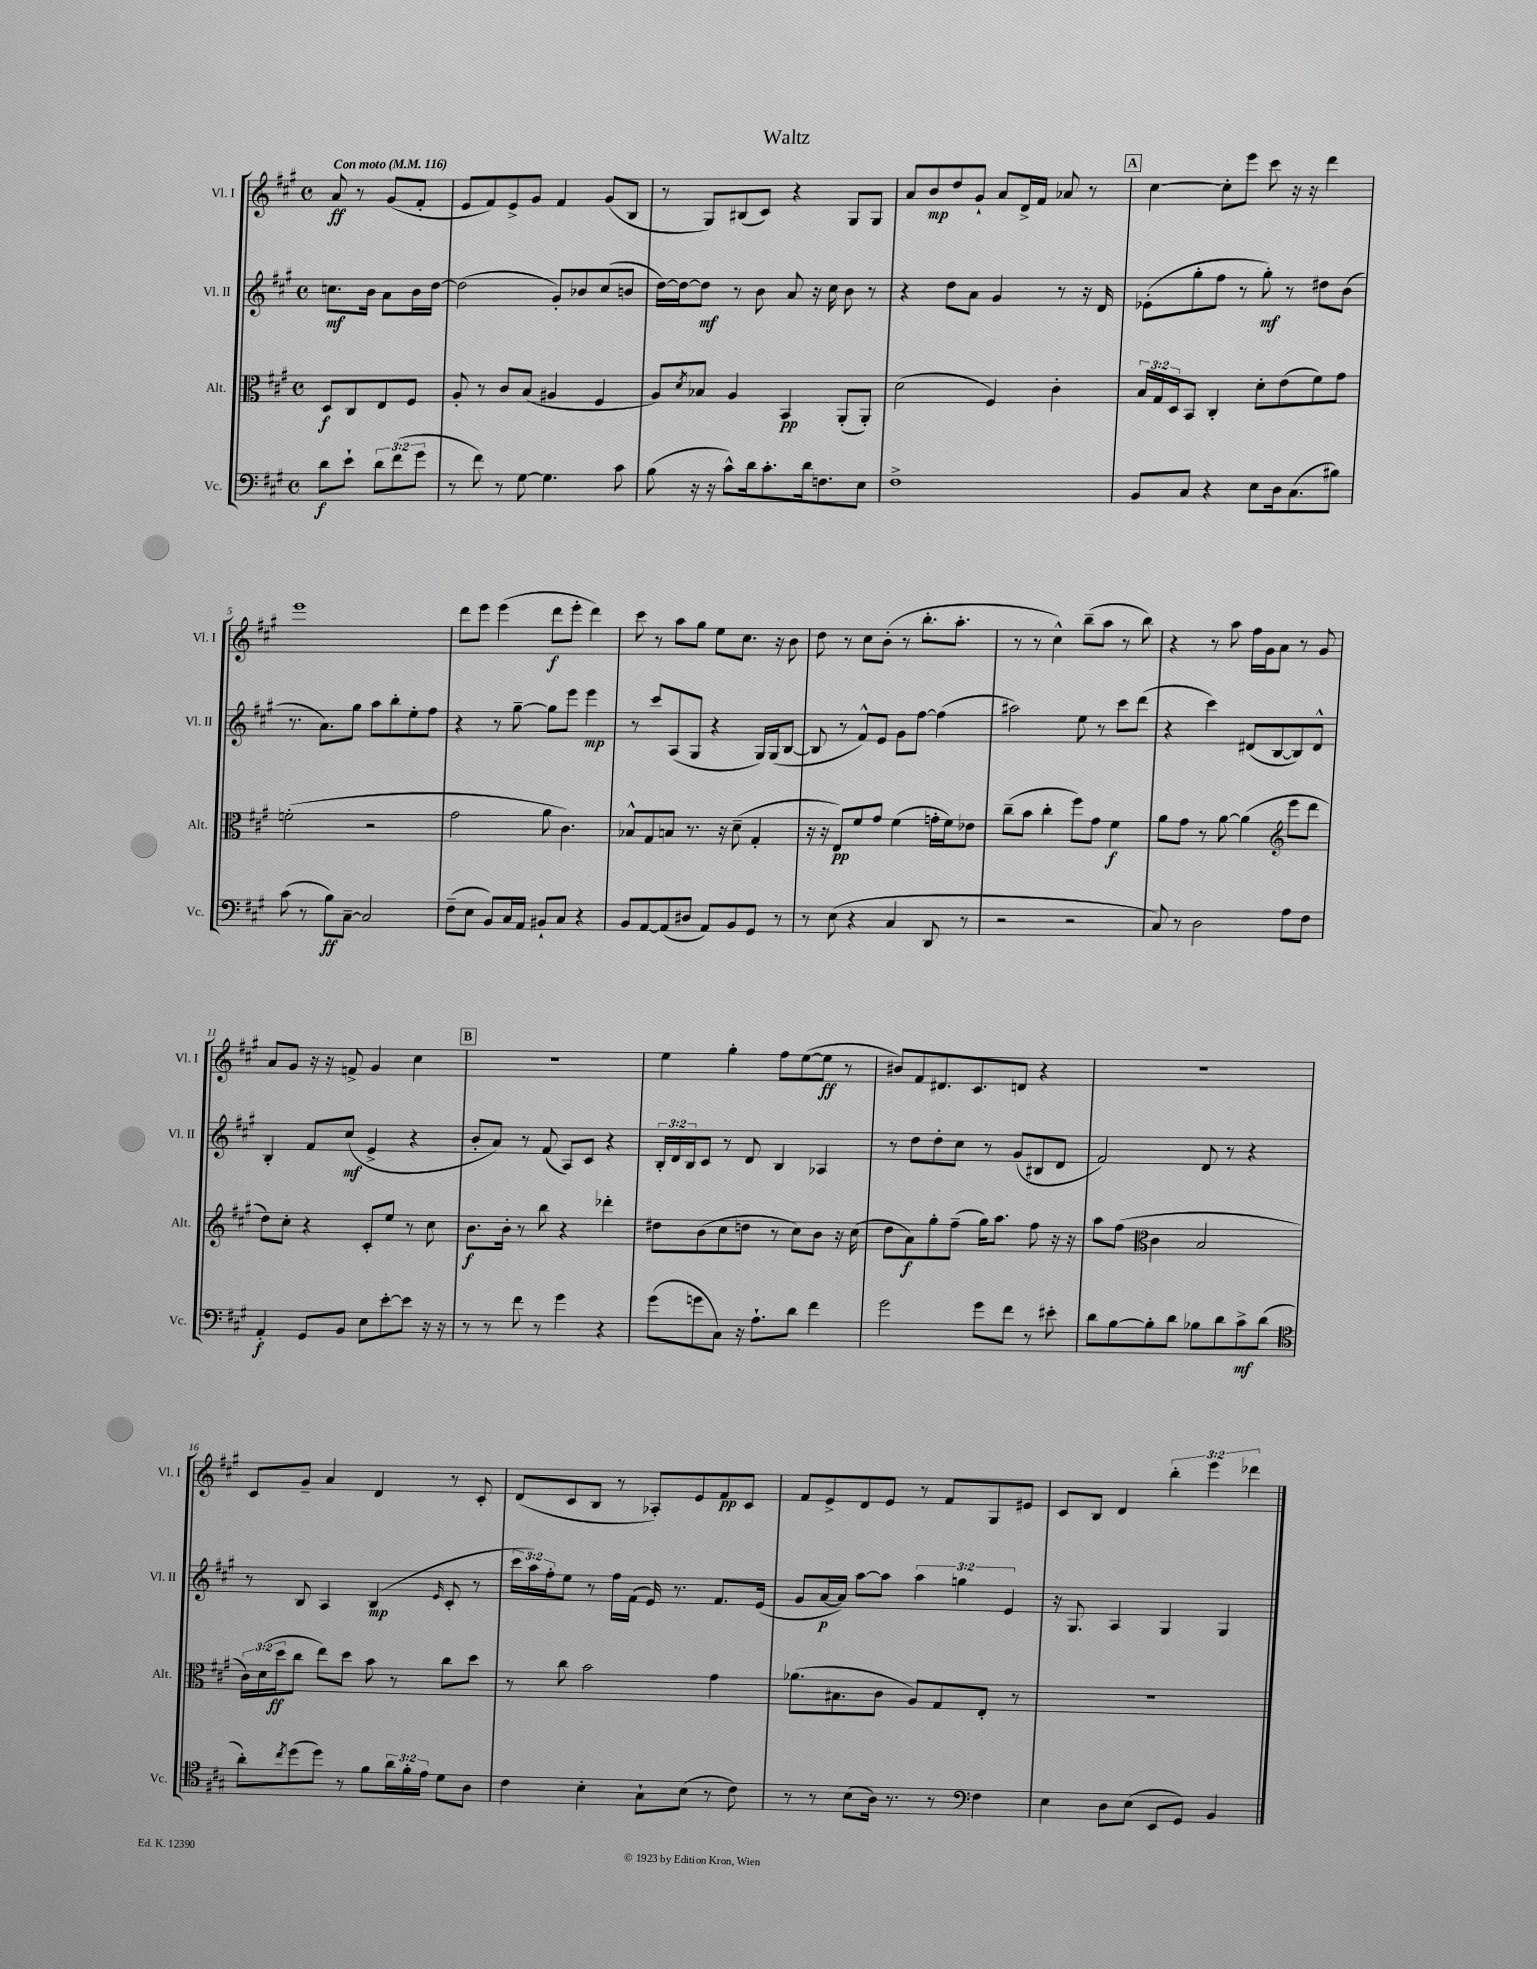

**kern	**kern	**kern	**kern
*staff4	*staff3	*staff2	*staff1
*clefF4	*clefC3	*clefG2	*clefG2
*k[f#c#g#]	*k[f#c#g#]	*k[f#c#g#]	*k[f#c#g#]
*M4/4	*M4/4	*M4/4	*M4/4
*met(c)	*met(c)	*met(c)	*met(c)
*MM116	*MM116	*MM116	*MM116
8d	8D	8.cc	8a
8e`	8C#	.	8r
.	.	16b	.
12d	8E	8a	(8g#
(12f#	.	.	.
.	8F#	16b	8f#'
12g#	.	.	.
.	.	[16dd	.
=	=	=	=
8r	8A'	(2dd]	8e
8f#)	8r	.	8f#)
8r	8c#	.	8e^
[8G#	(8B	.	8g#
4.G#]	4A#	8g#')	4f#
.	.	8b-	.
.	4F#	(8cc#	(8g#
8c#	.	8b	8B
=	=	=	=
(8B	8A)	[16dd)	8r
.	.	16dd_	.
.	8qd	.	.
16r	8B-	8dd]	8G#)
16r	.	.	.
8c#^^)	4A	8r	(8B#
16d	.	8b	8c#)
8.c#'	.	.	.
.	4BB	8a	4r
16d	.	16r	.
8.F	.	16cc#	.
.	(8AA'	8b	8G#
8E	8AA')	8r	8G#
=	=	=	=
1F#^	(2d	4r	8a
.	.	.	8b
.	.	8dd	8dd
.	.	8a	8g#`
.	4F#)	4g#	8a
.	.	.	16d^
.	.	.	16f#
.	4c#'	8r	8a-
.	.	16r	8r
.	.	16d	.
=	=	=	=
8BB	24B	(8e-'	[4cc#
.	24G#	.	.
.	24D	.	.
8C#	8BB	8gg#'	.
4r	4C#'	8ff#	8cc#']
.	.	8r	8eee
8E	8d'	8gg#')	8ccc#
16D	(8e	8r	16r
(8.C#	.	.	16r
.	8f#)	8dd#	4ddd
8B#)	8g#	(8b	.
=	=	=	=
(8c#	(2f'	8.r	1eee
8r	.	.	.
.	.	8.a)	.
8B)	.	.	.
[8C#~	.	8gg#	.
2C#]	2r	8aa	.
.	.	8bb'	.
.	.	8ee'	.
.	.	8ff#	.
=	=	=	=
(8F#~	2g#	4r	8ddd
8E	.	.	8eee
8BB)	.	8r	(4eee
16C#	.	[8gg#~	.
16AA	.	.	.
8BB#`	8a	8gg#]	8ddd
8C#	4.c#)	8eee	8eee'
4r	.	4eee	4ddd)
=	=	=	=
8BB	8B-^^	8r	8ccc#
[8AA	8G#	8ccc#	8r
(8AA]	8B	(8A	8aa
8D#	8.r	8G#	8gg#
8AA)	.	4r	8ee
.	16r	.	.
8BB	(8d~	.	8.cc#
8GG#	4G#'	16G#)	.
.	.	(16G#	16r
8r	.	[8B	8b
=	=	=	=
8r	16r	8B]	8dd
.	16r	.	.
(8E	8E)	8r	8r
4r	8f#	8f#^^)	8cc#
.	8g#	8e	(8b'
4C#	(4f#	8g#	8r
.	.	[8ff#	8.bb'
8DD	16g'	(4ff#]	.
.	16f#)	.	8.aa'
8r	8e-	.	.
=	=	=	=
2r	(8cc#~	2aa#)	8r
.	8b	.	8r
.	4cc#'	.	4cc#^^)
2r	8ff#)	8ee	(8bb~
.	8g#	8r	8aa
.	4f#	8ccc#	8r
.	.	(8ddd	8bb)
=	=	=	=
8C#)	8a	4r	4r
8r	8g#	.	.
2D	8r	4ccc#)	8r
.	[8a	.	8aa
.	(4a]	(8d#	16ff#
.	.	.	16g#
.	.	[8B	8a
*	*clefG2	*	*
8A	8eee	8B])	8r
8F#	8ddd	8d#^^	8g#
=	=	=	=
4AA'	8dd)	4B'	8a
.	8cc#'	.	8g#
8GG#	4r	8f#	16r
.	.	.	16r
8BB	.	(8cc#	8f^
8E	8c#'	4e^	4g#
[8e'	8ee	.	.
8e]	8r	4r	4cc#
16r	8cc#	.	.
16r	.	.	.
=	=	=	=
8r	8.b	8b'	1r
8r	.	8a)	.
.	16b'	.	.
8f#	8r	8r	.
8r	8bb	(8f#	.
4g#	4r	8A)	.
.	.	8c#	.
4r	4ddd-'	4r	.
=	=	=	=
(8g#	8dd#	24B'	4ee
.	.	24d	.
.	.	24B	.
8g	(8b	8c#	.
8C#)	8cc#	8r	4gg#'
16r	8dd	8d	.
8.A`	.	.	.
.	8r	4B	8ff#
8d	8cc#)	.	([8ee
4f#	8b	4A-	8ee]
.	16r	.	8r
.	(16cc#	.	.
=	=	=	=
2g#	8dd	8r	8b#)
.	8a)	8dd	8f#
.	8gg#'	8dd'	8.d#
.	(8ff#~	8cc#	.
.	.	.	8.c#
8g#	16gg#)	8r	.
.	8.aa	.	.
8f#	.	(8g#	8d
8r	8ff#	8B#	4r
8e#'	16r	8d	.
.	16r	.	.
=	=	=	=
8d	8aa	2f#)	1r
[8B	(8ff#	.	.
*	*clefC3	*	*
8B']	4c#	.	.
8d	.	.	.
8B-	2B	8d	.
8d	.	8r	.
8c#^	.	4r	.
(8d	.	.	.
=	=	=	=
*clefC4	*	*	*
8a')	24c#)	8r	8c#
.	(24d	.	.
.	24dd	.	.
8qcc#	.	.	.
(8dd	8cc#	8B	8g#~
8dd)	8ee)	4A	4a
8r	8dd	.	.
8f#	8b	(4B	4d
24a	8r	.	.
24f#'	.	.	.
24e	.	.	.
.	.	16qqe	.
8d	8cc#	8c#'	8r
8A	8dd	8r	8c#'
=	=	=	=
4c#	8r	24ccc#	(8d
.	.	24aa)	.
.	.	24ff#'	.
.	8cc#	8ee	8c#
4B'	2b	8r	8B
.	.	16ff#	8r
.	.	(16f#	.
8G#`	.	16e)	8A-')
.	.	8.r	.
(8B	.	.	8e
8r	4g#	8.f#	8f#
8c#)	.	.	8c#
.	.	(16e	.
=	=	=	=
8r	(8.a-	8g#	8f#
8r	.	[16a	8e^
.	8.B#	16a])	.
(8B	.	[8aa	8d
16A)	8c#	8aa]	8e
8.r	.	.	.
.	8A)	6aa	8r
8r	8G#	.	8f#
.	.	6gg	.
*clefF4	*	*	*
4F#	8E'	.	8G#
.	.	6e	.
.	8r	.	8e#
=	=	=	=
4E	1r	16r	8c#
.	.	8.G#	.
.	.	.	8B
8D	.	4A	4d
(8E	.	.	.
8EE	.	4G#	6bb'
8GG#)	.	.	.
.	.	.	6eee
4BB	.	4G#	.
.	.	.	6ddd-
==	==	==	==
*-	*-	*-	*-
